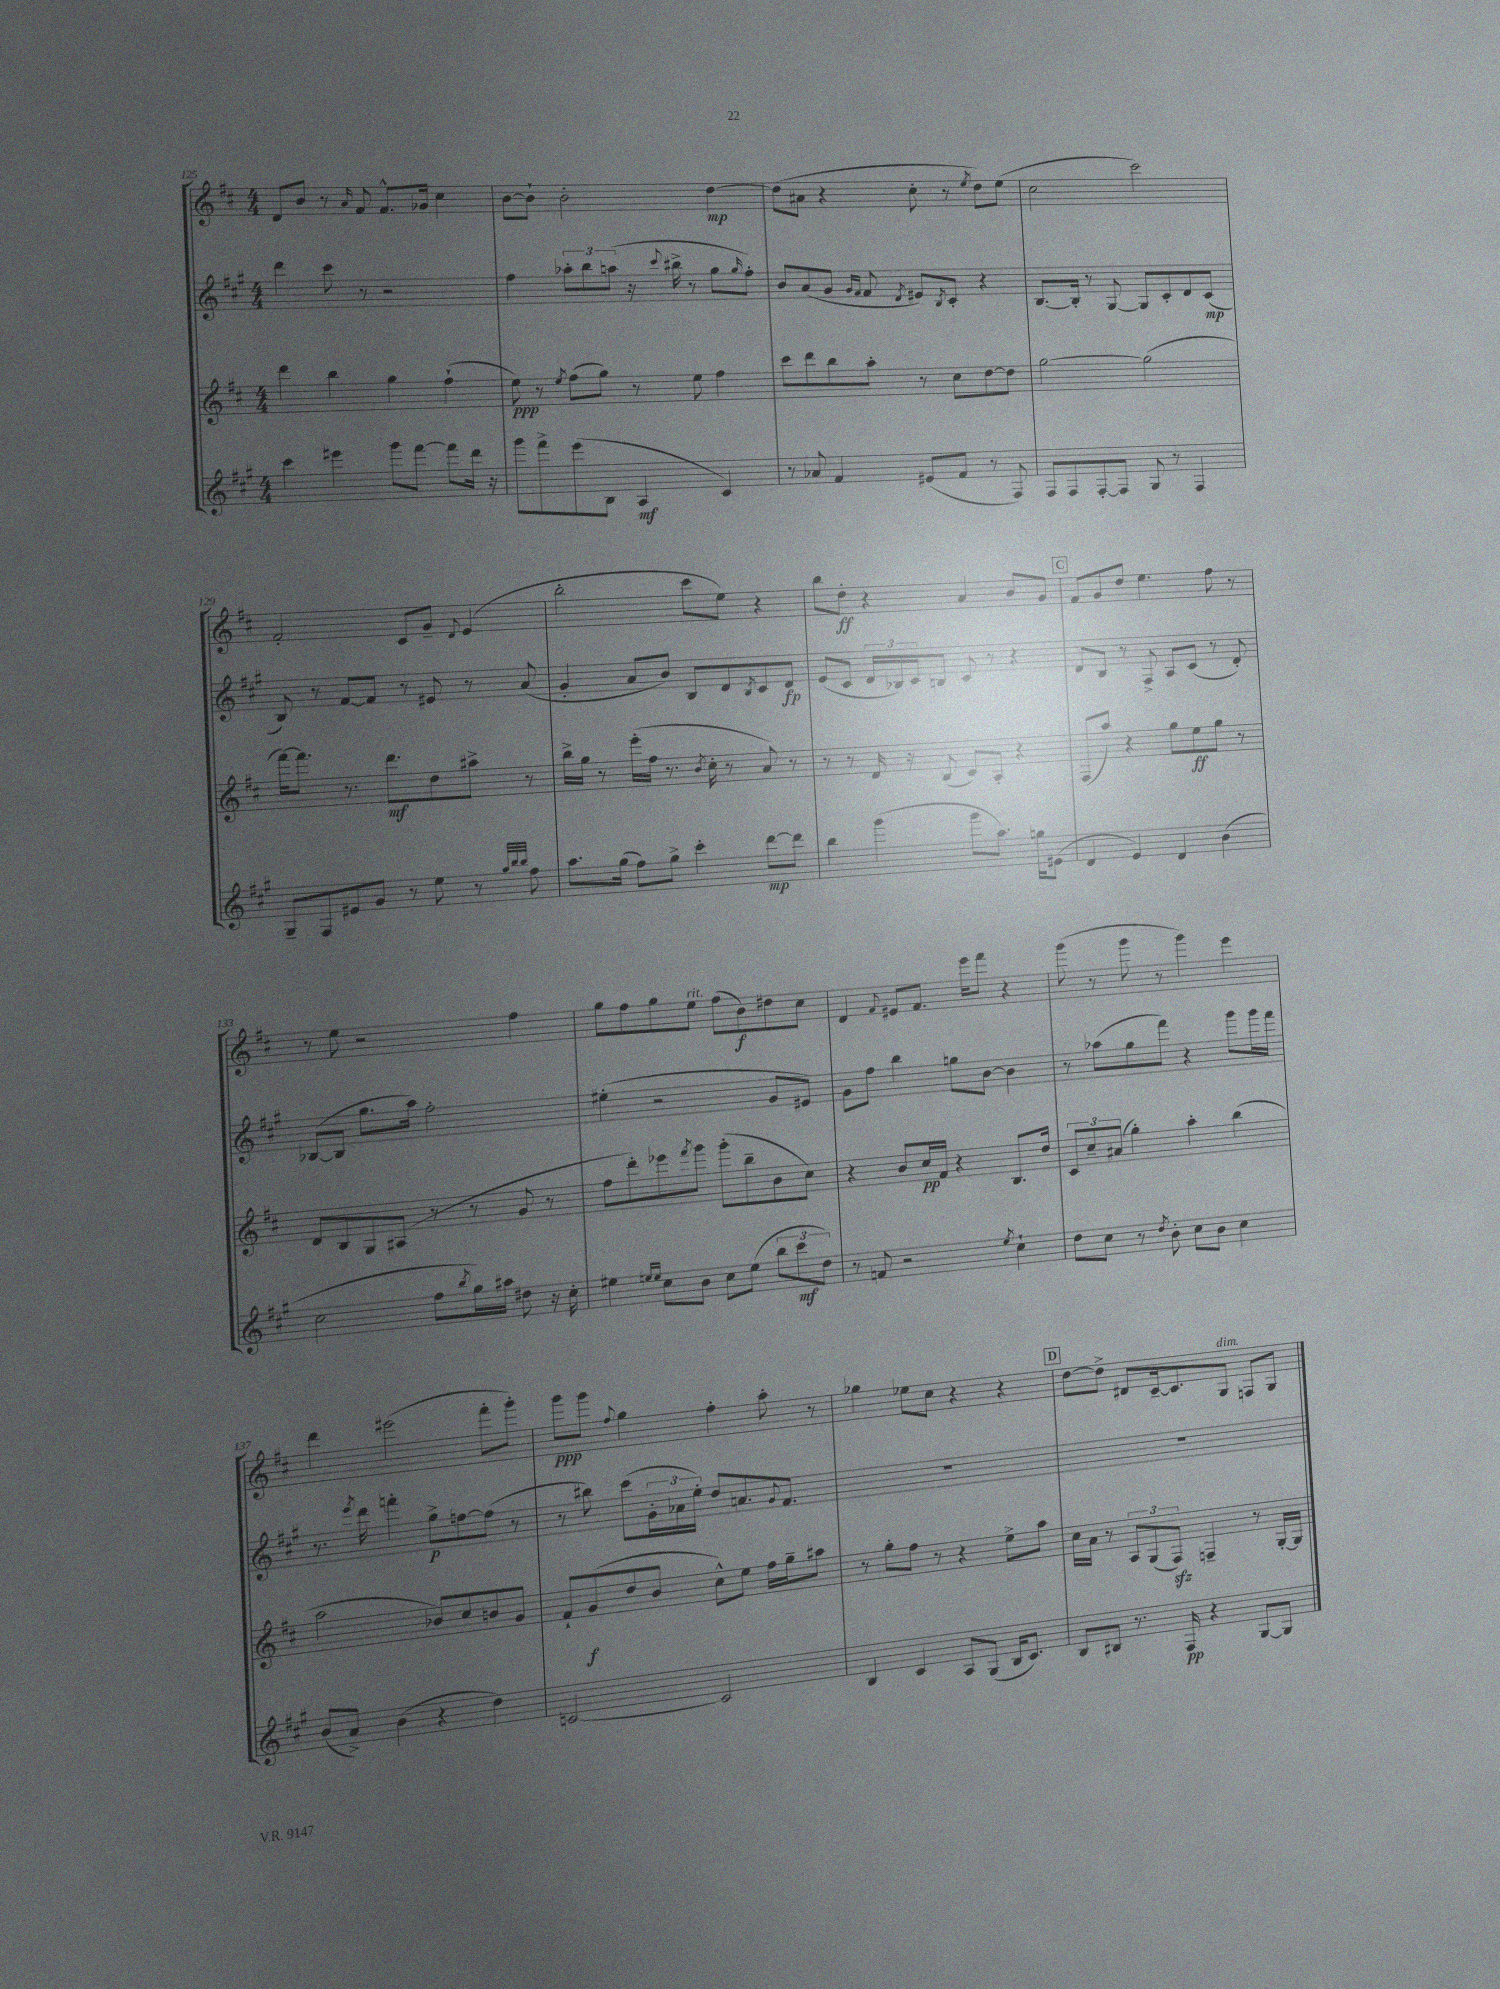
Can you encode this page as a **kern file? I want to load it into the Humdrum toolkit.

**kern	**dynam	**kern	**dynam	**kern	**dynam	**kern	**dynam
*part4	*part4	*part3	*part3	*part2	*part2	*part1	*part1
*staff4	*staff4	*staff3	*staff3	*staff2	*staff2	*staff1	*staff1
*clefG2	*	*clefG2	*	*clefG2	*	*clefG2	*
*k[f#c#g#]	*	*k[f#c#]	*	*k[f#c#g#]	*	*k[f#c#]	*
*M4/4	*	*M4/4	*	*M4/4	*	*M4/4	*
=125	=125	=125	=125	=125	=125	=125	=125
4ccc#\	.	4ddd\	.	4ddd\	.	8d/L	.
.	.	.	.	.	.	8b/J	.
4eee#X\	.	4bb\	.	8ccc#\	.	8r	.
.	.	.	.	.	.	16qqa/	.
.	.	.	.	8r	.	8f#/	.
8ggg#\L	.	4gg\	.	2r	.	8.f#^^/L	.
[8fff#\J	.	.	.	.	.	.	.
.	.	.	.	.	.	16g-X/Jk	.
8fff#\L]	.	(4ff#`\	.	.	.	4cc#\	.
16ddd\Jk	.	.	.	.	.	.	.
16r	.	.	.	.	.	.	.
=126	=126	=126	=126	=126	=126	=126	=126
8ggg#\L	.	8ee\)	ppp	4ff#\	.	[8b\L	.
8fff#^\	.	8r	.	.	.	8b`\J]	.
.	.	8qee/	.	.	.	.	.
(8eee\	.	(8ff#\L	.	12aa-X'\L	.	2b'\	.
.	.	.	.	12bb\	.	.	.
8B\J	.	8gg\J)	.	.	.	.	.
.	.	.	.	(12aan\J	.	.	.
4A/	mf	8r	.	16r	.	.	.
.	.	.	.	8qqccc#/	.	.	.
.	.	.	.	16bb#X^\	.	.	.
.	.	8ee\	.	8r	.	.	.
4c#/)	.	4ff#\	.	8gg#\L	.	[4dd\	mp
.	.	.	.	16qqgg#/	.	.	.
.	.	.	.	8ff#'\J)	.	.	.
=127	=127	=127	=127	=127	=127	=127	=127
8r	.	8ccc#\L	.	8b/L	.	(8dd\L]	.
8a-X/	.	8ddd\	.	(8a/	.	8a#X\J	.
4f#/	.	8bb\	.	8g#/J	.	4r	.
.	.	.	.	16qqg#/LL	.	.	.
.	.	.	.	16qqf#/JJ	.	.	.
.	.	8aa'\J	.	8f#/	.	.	.
.	.	.	.	8qd/	.	.	.
(8e#X/L	.	8r	.	8e#X/L)	.	8cc#'\	.
.	.	.	.	8qB/	.	.	.
8f#/J	.	8cc#\L	.	8c#'/J	.	8r	.
.	.	.	.	.	.	8qee/	.
8r	.	[8dd\	.	4r	.	8dd\L)	.
8F#/)	.	8dd\J]	.	.	.	(8ee\J	.
=128	=128	=128	=128	=128	=128	=128	=128
8F#/L	.	[2gg\	.	[8.B/L	.	2cc#\	.
8F#/	.	.	.	.	.	.	.
.	.	.	.	16B'/Jk]	.	.	.
[8F#'/	.	.	.	8r	.	.	.
8F#/J]	.	.	.	[8G#/	.	.	.
8G#/	.	(2gg\]	.	8G#/L]	.	2ccc#\)	.
8r	.	.	.	8c#'/	.	.	.
4F#/	.	.	.	8d/	.	.	.
.	.	.	.	(8c#/J	mp	.	.
!!LO:LB:g=z
=129	=129	=129	=129	=129	=129	=129	=129
8G#~/L	.	[16fff#\KL)	.	8B/)	.	2f#'/	.
.	.	8.fff#\J]	.	.	.	.	.
8F#/	.	.	.	8r	.	.	.
8e#X/	.	8.r	.	[8f#/L	.	.	.
8g#/J	.	.	.	8f#/J]	.	.	.
.	.	8.ddd\L	mf	.	.	.	.
8r	.	.	.	8r	.	8c#/L	.
8ee\	.	8dd\	.	8e#X/	.	8g~/J	.
.	.	.	.	.	.	8qqd/	.
8r	.	8aa#X^\J	.	8r	.	(4e/	.
32qqgg#/LLL	.	.	.	.	.	.	.
32qqbb/	.	.	.	.	.	.	.
32qqbb/JJJ	.	.	.	.	.	.	.
8ff#\	.	8r	.	(8a/	.	.	.
=130	=130	=130	=130	=130	=130	=130	=130
8.aa\L	.	16bb^\LL	.	4g#'/	.	2bb'\	.
.	.	16gg\JJ	.	.	.	.	.
.	.	8r	.	.	.	.	.
(16gg#\Jk	.	.	.	.	.	.	.
8ff#\L)	.	(16eee'\LL	.	8a/L	.	.	.
.	.	16ff#\JJ	.	.	.	.	.
8gg#^\J	.	8.r	.	8b/J)	.	.	.
4ccc#'\	.	.	.	8B/L	.	8ccc#\L	.
.	.	8qb/	.	.	.	.	.
.	.	16cc#'\	.	.	.	.	.
.	.	8r	.	8d/	.	8ee\J)	.
.	.	.	.	8qB/	.	.	.
[8ddd\L	mp	8a/)	.	8c#/	.	4r	.
8ddd\J]	.	8r	.	8d/J	fp	.	.
=131	=131	=131	=131	=131	=131	=131	=131
4bb\	.	8r	.	(8e/L	.	8bb\L	.
.	.	8r	.	8c#/J	.	8dd'\J	ff
(4ggg#\	.	16d/	.	24d/LL	.	4r	.
.	.	.	.	24B-X/)	.	.	.
.	.	16r	.	.	.	.	.
.	.	.	.	24c#/J	.	.	.
.	.	(8B/	.	8Bn/J	.	.	.
8ggg#\L	.	8c#/L)	.	8c#/	.	4a/	.
8.aa\J)	.	8A'/J	.	8r	.	.	.
.	.	4r	.	4r	.	8b/L	.
16ggn\KL	.	.	.	.	.	.	.
(8e#X\J	.	.	.	.	.	8g/J	.
!!LO:REH:place=s1:t=C
=132	=132	=132	=132	=132	=132	=132	=132
4d/	.	(8F#/L	.	8d/L	.	8f#/L	.
.	.	8aa/J)	.	8B/J	.	8g/	.
4e/)	.	4r	.	8r	.	8dd/J	.
.	.	.	.	8F#^/	.	4.ee\	.
4d/	.	8gg\L	.	8A/L	.	.	.
.	.	8ee\	ff	(8c#/J	.	.	.
(4b\	.	8gg\J	.	8r	.	8ff#\	.
.	.	8r	.	8d'/)	.	8r	.
!!LO:LB:g=z
=133	=133	=133	=133	=133	=133	=133	=133
2cc#\	.	8d/L	.	([8B-X/L	.	8r	.
.	.	8B/	.	8B-/J]	.	8ee\	.
.	.	8G/	.	8.gg#\L	.	2r	.
.	.	(8A#X/J	.	.	.	.	.
.	.	.	.	16aa\Jk)	.	.	.
8ff#\L	.	8r	.	2ff#'\	.	.	.
8qbb/	.	.	.	.	.	.	.
16gg#\L)	.	8r	.	.	.	.	.
16aa#X\JJ	.	.	.	.	.	.	.
8dd#X\	.	8g/	.	.	.	4ff#\	.
16r	.	8r	.	.	.	.	.
16cc#'\	.	.	.	.	.	.	.
=134	=134	=134	=134	=134	=134	=134	=134
4ee#X\	.	8ff#\L	.	(4ee#X'\	.	8gg\L	.
.	.	8ddd'\)	.	.	.	8ff#\	.
16qqeen/LL	.	.	.	.	.	.	.
16qqee/JJ	.	.	.	.	.	.	.
8cc#\L	.	8eee-X\	.	2r	.	8gg\	.
.	.	8qfff#/	.	.	.	.	.
!	!	!	!	!	!	!LO:TX:a:i:t=rit.	!
8b\J	.	8ggg\J	.	.	.	8ee\J	.
8cc#\L	.	(8ggg'\L	.	.	.	(8ff#\L	.
(8ee\J	.	8bb~\	.	.	.	8b\)	f
12bb\L	.	8b\	.	8g#/L	.	8dd#X\	.
12ccc#\	mf	.	.	.	.	.	.
.	.	8cc#\J)	.	8e#X/J)	.	8cc#\J	.
12dd\J)	.	.	.	.	.	.	.
=135	=135	=135	=135	=135	=135	=135	=135
8r	.	4r	.	8g#\L	.	4d/	.
8fn/	.	.	.	8ff#\J	.	.	.
.	.	.	.	.	.	8qqf#/	.
2r	.	8b/L	.	4bb\	.	8e#X/L	.
.	.	16cc#/L	pp	.	.	8.f#/J	.
.	.	16f#/JJ	.	.	.	.	.
.	.	4r	.	8ggn\L	.	.	.
.	.	.	.	.	.	16eee\KL	.
.	.	.	.	[8b\J	.	8fff#\J	.
8qee/	.	.	.	.	.	.	.
4cc#`\	.	8.B/L	.	4b\]	.	4r	.
.	.	16dd/Jk	.	.	.	.	.
=136	=136	=136	=136	=136	=136	=136	=136
8dd\L	.	12c#/L	.	8r	.	(8ggg\	.
.	.	12cc#~/	.	.	.	.	.
8cc#\J	.	.	.	(8aa-X\L	.	8r	.
.	.	(12a#X/J	.	.	.	.	.
8r	.	4gg'\)	.	8gg#\	.	8ggg\	.
8qdd/	.	.	.	.	.	.	.
8b'\	.	.	.	8fff#\J)	.	8r	.
8cc#\L	.	4aa'\	.	4r	.	4ggg\)	.
8b\J	.	.	.	.	.	.	.
4cc#\	.	(4bb\	.	8ggg#\L	.	4eee\	.
.	.	.	.	16ggg#\L	.	.	.
.	.	.	.	16fff#\JJ	.	.	.
!!LO:LB:g=z
=137	=137	=137	=137	=137	=137	=137	=137
(8b/L	.	2aa\	.	8.r	.	4ddd\	.
8a^/J)	.	.	.	.	.	.	.
.	.	.	.	8qeee/	.	.	.
.	.	.	.	16ddd\	.	.	.
(4b\	.	.	.	4fffn'\	.	(2eee#X\	.
4r	.	8b-X/L)	.	8gg#^\L	p	.	.
.	.	8cc#/	.	[8ffn\	.	.	.
4dd\)	.	8bn/	.	(8ff\J]	.	8fff#'\L	.
.	.	8g/J	.	8r	.	8ggg'\J)	.
=138	=138	=138	=138	=138	=138	=138	=138
[2cn/	.	8f#`/L	.	8r	.	8ggg\L	ppp
.	.	(8g/	f	8bb#X\)	.	8ggg\J	.
.	.	.	.	.	.	8qqff#/	.
.	.	8dd/	.	(8ccc#\L	.	4gg\	.
.	.	8b/J	.	24g#'\L	.	.	.
.	.	.	.	24a-X\	.	.	.
.	.	.	.	24ee'\JJ)	.	.	.
2c/]	.	8cc#^^\L)	.	8dd/L	.	4ff#'\	.
.	.	8ee\J	.	8.an/	.	.	.
.	.	16ff#\LL	.	.	.	8aa'\	.
.	.	.	.	8qqg#/	.	.	.
.	.	16gg~\J	.	8.f#/J	.	.	.
.	.	8aa#X\J	.	.	.	8r	.
=139	=139	=139	=139	=139	=139	=139	=139
4B/	.	8r	.	1r	.	4gg-X\	.
.	.	8gg'\L	.	.	.	.	.
4c#/	.	8ff#\J	.	.	.	8ee-X\L	.
.	.	8r	.	.	.	8cc#\J	.
8A/L	.	4r	.	.	.	4r	.
(8G#/J	.	.	.	.	.	.	.
16B/KL	.	8ee^\L	.	.	.	4r	.
8.c#/J)	.	.	.	.	.	.	.
.	.	8aa\J	.	.	.	.	.
!!LO:REH:place=s1:t=D
=140	=140	=140	=140	=140	=140	=140	=140
8B/L	.	16cc#\LL	.	1r	.	[8dd\L	.
.	.	16a\JJ	.	.	.	.	.
8B#X/J	.	8r	.	.	.	8dd^\J]	.
8.r	.	12A/L	.	.	.	8d#X/L	.
.	.	(12G/	.	.	.	.	.
.	.	.	.	.	.	[16c#~/k	.
.	.	12F#zz/J)	.	.	.	.	.
16F#/	pp	.	.	.	.	8.c#/]	.
4r	.	4Fn~/	.	.	.	.	.
!	!	!	!	!	!	!LO:TX:a:i:t=dim.	!
.	.	.	.	.	.	8G/J	.
[8G#/L	.	8r	.	.	.	8Fn/L	.
8G#/J]	.	[16G'/LL	.	.	.	8G/J	.
.	.	16G/JJ]	.	.	.	.	.
==	==	==	==	==	==	==	==
*-	*-	*-	*-	*-	*-	*-	*-
